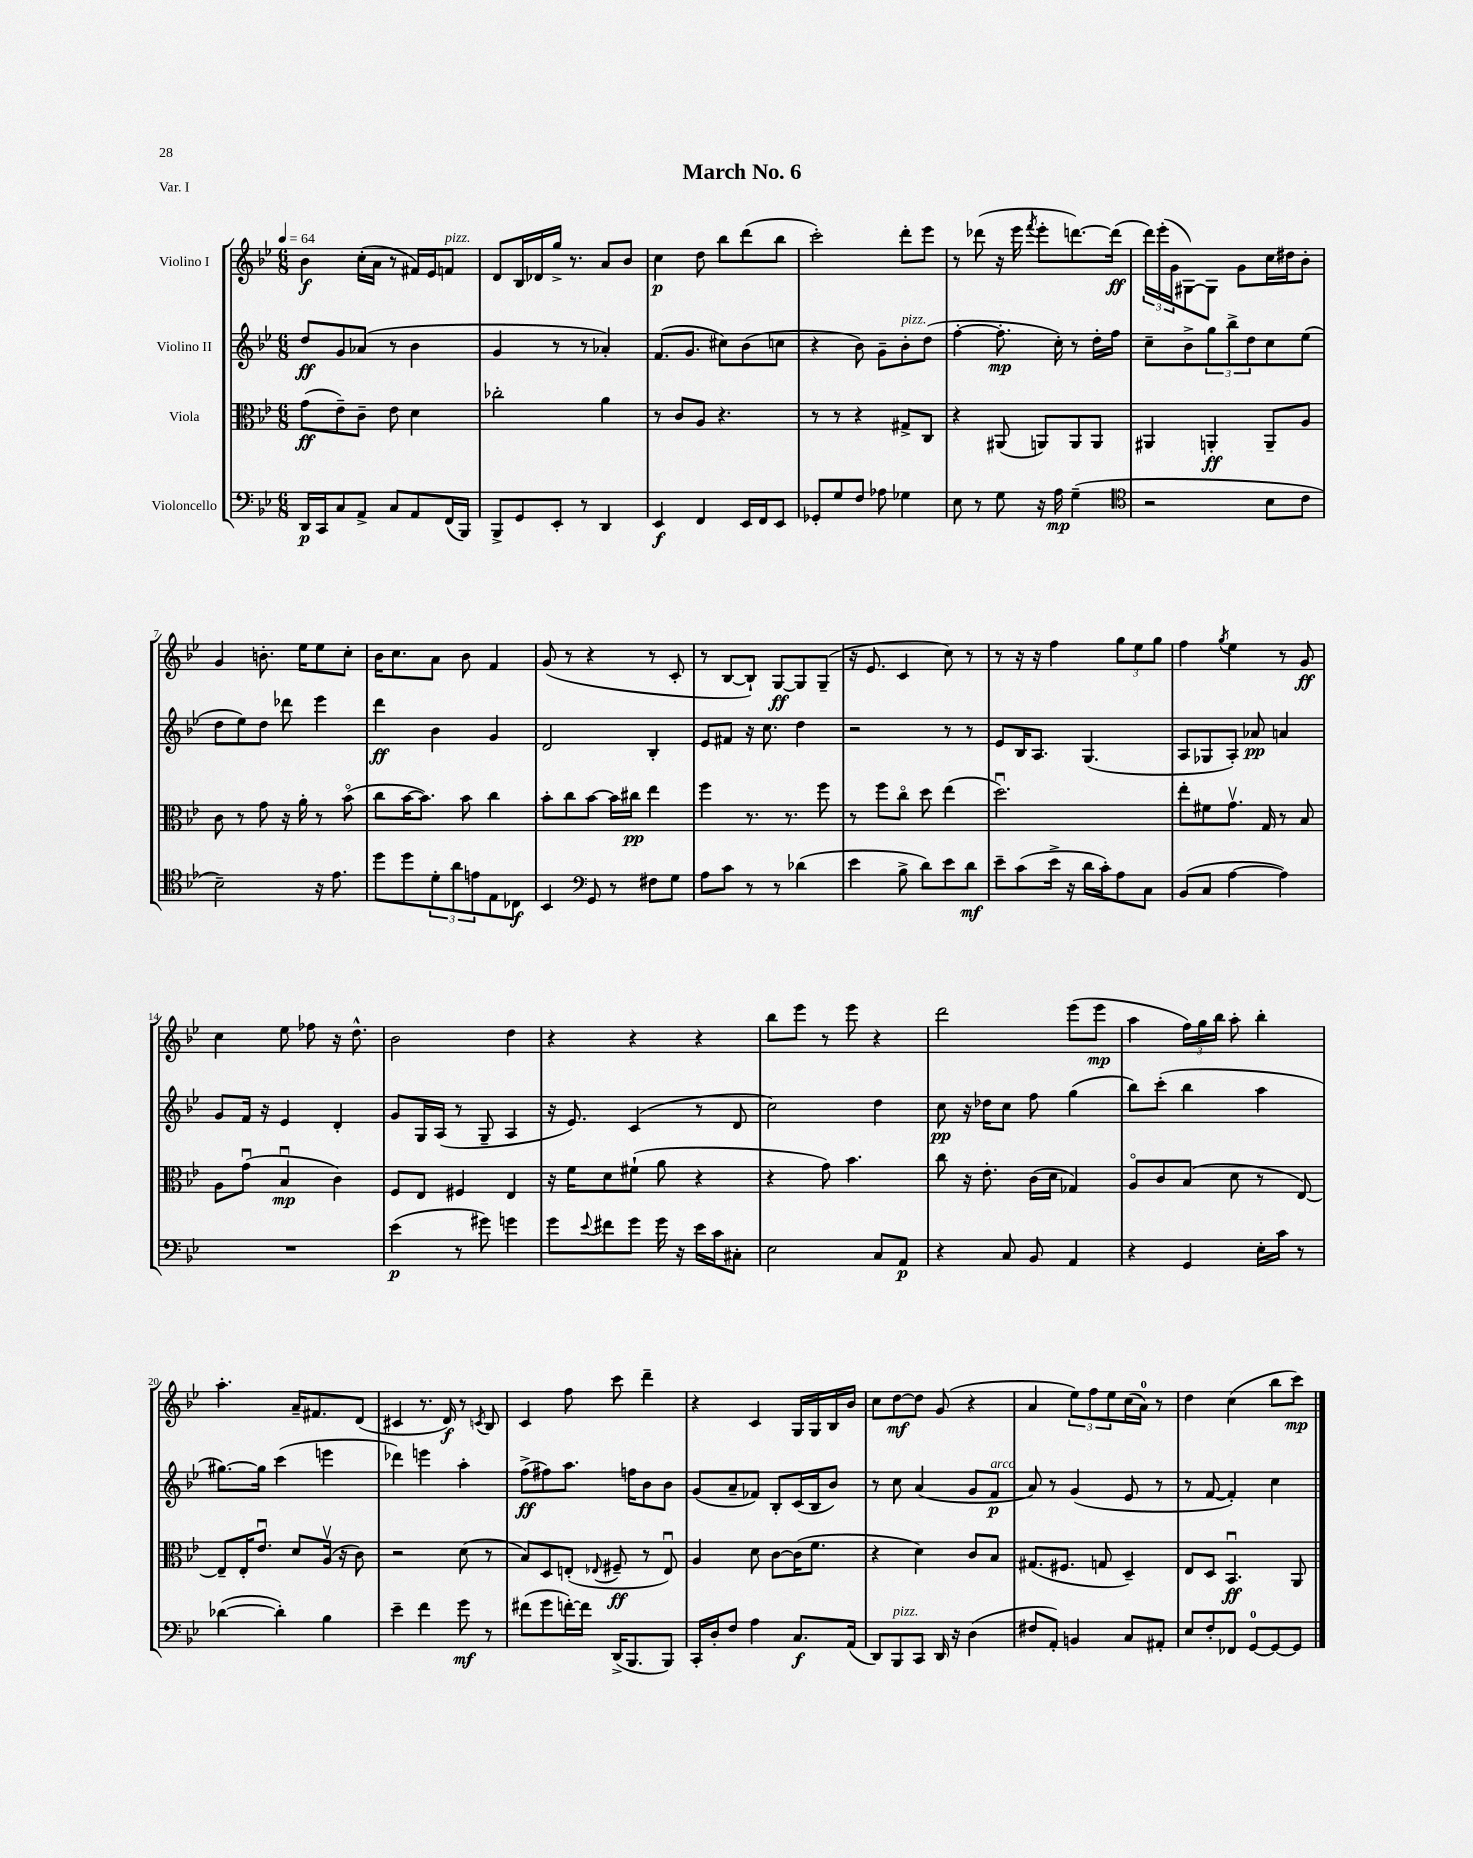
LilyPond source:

\header { title = "March No. 6" piece = "Var. I" }
<<
\new StaffGroup <<
\new Staff = "s0" \with { instrumentName = "Violino I" } {
    \clef treble \key bes \major \numericTimeSignature \time 6/8 \tempo 4 = 64
    bes'4\f c''16-.( a'16 r8 fis'16) ees'16 f'8^\markup { \italic "pizz." } |
    d'8 bes16 des'16 g''16-> r8. a'8 bes'8 |
    c''4\p d''8 bes''8 d'''8( bes''8 |
    c'''2-.) d'''8-. ees'''8 |
    r8 des'''8( r16 ees'''16 \acciaccatura { f'''8 } ees'''8-. d'''8.~) d'''16\ff( |
    \tuplet 3/2 { d'''16) ees'''16-.( g'16 } gis8~) gis8 g'8 c''16 dis''16 bes'8-. |
    g'4 b'8.-. ees''16 ees''8 c''8-. |
    bes'16 c''8. a'8 bes'8 f'4 |
    g'8( r8 r4 r8 c'8-. |
    r8 bes8~ bes8-!) g8~\ff g8 g8--( |
    r16 ees'8. c'4 c''8) r8 |
    r8 r16 r16 f''4 \tuplet 3/2 { g''8 ees''8 g''8 } |
    f''4 \acciaccatura { g''8 } ees''4 r8 g'8\ff |
    c''4 ees''8 fes''8 r16 d''8.-^ |
    bes'2 d''4 |
    r4 r4 r4 |
    bes''8 ees'''8 r8 ees'''8 r4 |
    d'''2 ees'''8( ees'''8\mp |
    a''4 \tuplet 3/2 { f''16) g''16 bes''16 } a''8-. bes''4-. |
    a''4.-. a'16-- fis'8. d'8( |
    cis'4 r8. d'16\f) r8 \acciaccatura { c'8 } bes8 |
    c'4 f''8 c'''8 d'''4-- |
    r4 c'4 g16 g16 bes16 bes'16 |
    c''8 d''8~\mf d''8 g'8( r4 |
    a'4 \tuplet 3/2 { ees''8) f''8 ees''8 } c''16( a'16-0) r8 |
    d''4 c''4( bes''8 c'''8\mp) \bar "|." |
}
\new Staff = "s1" \with { instrumentName = "Violino II" } {
    \clef treble \key bes \major \numericTimeSignature \time 6/8
    d''8\ff g'8 aes'8( r8 bes'4 |
    g'4 r8 r8 aes'4-.) |
    f'8.( g'8. cis''8) bes'8( c''8 |
    r4 bes'8) g'8-- bes'8-.^\markup { \italic "pizz." } d''8( |
    f''4~-. f''8.-.\mp c''16-.) r8 d''16-. f''16 |
    c''8-- bes'8-> \tuplet 3/2 { g''8 bes''8-> d''8 } c''8 ees''8( |
    d''8 ees''8) d''8 des'''8 ees'''4 |
    d'''4\ff bes'4 g'4 |
    d'2 bes4-. |
    ees'8 fis'8 r16 c''8. d''4 |
    r2 r8 r8 |
    ees'8 bes16 a8. g4.( |
    a8 ges8 a8-.) aes'8\pp a'4 |
    g'8 f'16 r16 ees'4 d'4-. |
    g'8 g16 a16( r8 g8-- a4 |
    r16 ees'8.) c'4( r8 d'8 |
    c''2) d''4 |
    c''8\pp r16 des''16 c''8 f''8 g''4( |
    bes''8) c'''8-.( bes''4 a''4 |
    gis''8.~) gis''16 c'''4( e'''4 |
    des'''4) e'''4 a''4-. |
    f''8->\ff( fis''8) a''8. f''16 bes'8 bes'8 |
    g'8( a'8-- fes'8) bes8-. c'16( bes16 bes'8) |
    r8 c''8 a'4( g'8 f'8\p^\markup { \italic "arco" } |
    a'8) r8 g'4( ees'8 r8 |
    r8 f'8~ f'4-.) c''4 \bar "|." |
}
\new Staff = "s2" \with { instrumentName = "Viola" } {
    \clef alto \key bes \major \numericTimeSignature \time 6/8
    g'8\ff( ees'8--) c'8-- ees'8 d'4 |
    ces''2-. a'4 |
    r8 c'8 a8 r4. |
    r8 r8 r4 gis8-> c8 |
    r4 ais,8( a,8) a,8 a,8 |
    ais,4 a,4-.\ff a,8-- a8 |
    c'8 r8 g'8 r16 a'16-. r8 bes'8\flageolet( |
    c''8 bes'16~ bes'8.) bes'8 c''4 |
    bes'8-. c''8 bes'8~ bes'16 cis''16\pp ees''4 |
    f''4 r8. r8. f''8 |
    r8 f''8 c''8\flageolet d''8 ees''4( |
    d''2.\downbow) |
    ees''8-. fis'8 g'8.\upbow g16 r8 bes8 |
    a8 g'8\downbow( bes4\downbow\mp c'4) |
    f8 ees8 fis4 ees4 |
    r16 f'16 d'8 fis'8-!( a'8 r4 |
    r4 g'8) bes'4. |
    c''8 r16 ees'8.-. c'16( d'16 ges4) |
    a8\flageolet c'8 bes8( d'8 r8 ees8~) |
    ees8-- ees16-. ees'8.\downbow d'8 a16\upbow( r16 c'8) |
    r2 d'8( r8 |
    bes8) d8 e8-.( \appoggiatura { ees8 } fis8--\ff r8 ees8\downbow) |
    a4 d'8 c'8~ c'16( f'8. |
    r4 d'4) c'8 bes8 |
    gis8.( fis8. g8 d4--) |
    ees8 d8 bes,4.\downbow\ff a,8 \bar "|." |
}
\new Staff = "s3" \with { instrumentName = "Violoncello" } {
    \clef bass \key bes \major \numericTimeSignature \time 6/8
    d,16\p c,16 c8 a,8-> c8 a,8 f,16( bes,,16) |
    bes,,8-> g,8 ees,8-. r8 d,4 |
    ees,4\f f,4 ees,16 f,16 ees,8 |
    ges,8-. g8 f8 aes8 ges4 |
    ees8 r8 g8 r16 a16\mp g4--( |
    \clef tenor r2 bes8 c'8 |
    bes2--) r16 ees'8. |
    d''8 d''8 \tuplet 3/2 { d'8-. a'8 e'8 } ees8 ces8\f |
    bes,4 \clef bass g,8 r8 fis8 g8 |
    a8 c'8 r8 r8 des'4( |
    ees'4 bes8-> d'8) ees'8 d'8\mf |
    ees'8-- c'8( ees'16-> r16 d'16 c'16-.) a8 c8 |
    bes,8( c8 a4~ a4) |
    R2. |
    ees'4\p( r8 gis'8) g'4 |
    g'8 \appoggiatura { ees'8 } fis'8 g'8 g'16 r16 ees'16 c'16 cis8-. |
    ees2 c8 a,8\p |
    r4 c8 bes,8 a,4 |
    r4 g,4 ees16-. c'16 r8 |
    des'4~( des'4-.) bes4 |
    ees'4-- f'4 g'8\mf r8 |
    fis'8( g'8 f'16~-.) f'16 d,16->( bes,,8. bes,,8) |
    c,16-. d16-. f8 a4 c8.\f a,16( |
    d,8) bes,,8^\markup { \italic "pizz." } c,8 d,16 r16 d4( |
    fis8 a,8-.) b,4 c8 ais,8-. |
    ees8 f8-. fes,8 g,8-0~ g,8~ g,8 \bar "|." |
}
>>
>>
